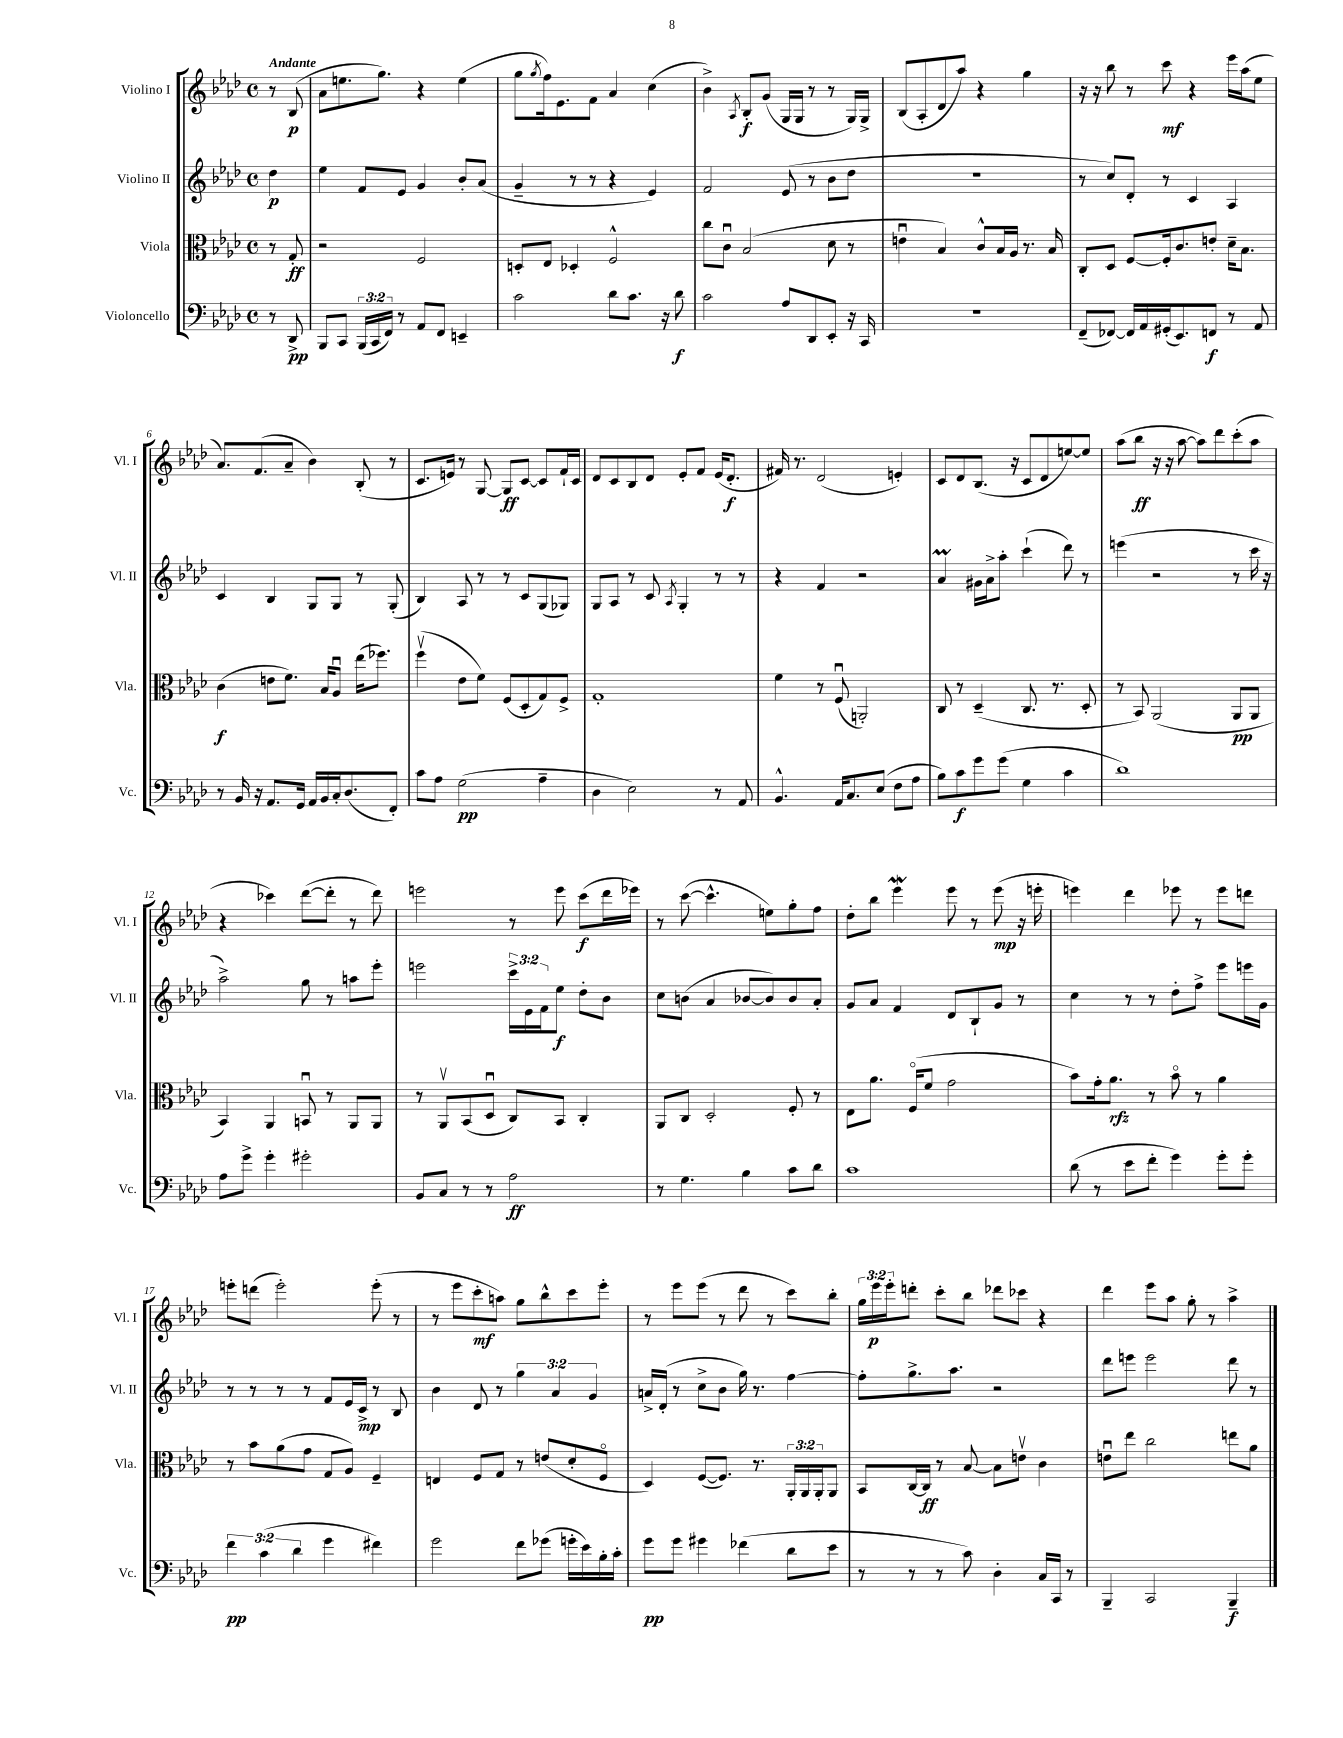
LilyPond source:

<<
\new StaffGroup <<
\new Staff = "s0" \with { instrumentName = "Violino I" shortInstrumentName = "Vl. I" } {
    \clef treble \key aes \major \defaultTimeSignature \time 4/4 \override Staff.TupletNumber.text = #tuplet-number::calc-fraction-text \partial 4 \tempo "Andante"
    r8 bes8\p( |
    aes'8 e''8. g''8.) r4 e''4( |
    g''8 \acciaccatura { g''8 } f''16) ees'8. f'8 aes'4 c''4( |
    bes'4->) \acciaccatura { aes8 } bes8-.\f g'8( g16 g16 r8 r8 g16) g16-> |
    bes8( aes8-. des'8 aes''8) r4 g''4 |
    r16 r16 bes''8 r8 c'''8\mf r4 ees'''16 aes''16( ees''8 |
    aes'8.) f'8.( aes'8-- bes'4) bes8-.( r8 |
    c'8. e'16) r8 g8~ g8\ff c'8~ c'8 f'16-! c'16 |
    des'8 c'8 bes8 des'8 ees'8-. f'8 ees'16( des'8.-.\f |
    fis'16) r8. des'2( e'4-.) |
    c'8 des'8 bes8.( r16 c'8 des'8 e''8~) e''8 |
    aes''8( bes''8\ff r16 r16 aes''8~ aes''8) des'''8 c'''8-.( aes''8 |
    r4 ces'''4) des'''8~( des'''8-. r8 des'''8) |
    e'''2 r8 e'''8 c'''8\f( des'''16 ees'''16) |
    r8 c'''8~( c'''4.-^ e''8) g''8-. f''8 |
    des''8-. bes''8 ees'''4\mordent ees'''8 r8 ees'''8\mp( r16 e'''16-. |
    e'''4) des'''4 ees'''8 r8 ees'''8 d'''8 |
    e'''8-. d'''8( e'''2-.) e'''8-.( r8 |
    r8 ees'''8 c'''8-.\mf a''8) g''8 bes''8-^ c'''8 ees'''8-. |
    r8 ees'''8 ees'''8( r8 des'''8 r8 c'''8) bes''8-. |
    \tuplet 3/2 { g''16 ees'''16\p ees'''16-. } d'''8-. c'''8-. bes''8 des'''8 ces'''8 r4 |
    des'''4 ees'''8 aes''8 g''8-. r8 aes''4-> \bar "|." |
}
\new Staff = "s1" \with { instrumentName = "Violino II" shortInstrumentName = "Vl. II" } {
    \clef treble \key aes \major \defaultTimeSignature \time 4/4 \override Staff.TupletNumber.text = #tuplet-number::calc-fraction-text \partial 4
    des''4\p |
    ees''4 f'8 ees'8 g'4 bes'8-. aes'8( |
    g'4-- r8 r8 r4 ees'4) |
    f'2 ees'8( r8 bes'8 des''8 |
    R1 |
    r8 c''8) des'8-. r8 c'4 aes4 |
    c'4 bes4 g8 g8 r8 g8-.( |
    bes4) aes8 r8 r8 c'8 g8( ges8) |
    g8 aes8 r8 c'8 \acciaccatura { aes8 } g4-. r8 r8 |
    r4 f'4 r2 |
    aes'4\prall gis'16 aes'16-> aes''8-. c'''4-!( des'''8) r8 |
    e'''4( r2 r8 c'''16 r16 |
    aes''2->) g''8 r8 a''8 ees'''8-. |
    e'''2 \tuplet 3/2 { c'''16-> ees'16 f'16 } ees''8\f des''8-. bes'8 |
    c''8 b'8( aes'4 bes'8~ bes'8) bes'8 aes'8-. |
    g'8 aes'8 f'4 des'8 bes8-! g'8 r8 |
    c''4 r8 r8 des''8-. f''8-> ees'''8 e'''16 g'16 |
    r8 r8 r8 r8 f'8 ees'16 c'16->\mp r8 bes8 |
    bes'4 des'8 r8 \tuplet 3/2 { g''4 aes'4 g'4 } |
    a'16-> des'16-.( r8 c''8-> bes'8 g''16) r8. f''4~ |
    f''8-. g''8.-> aes''8. r2 |
    des'''8 e'''8 e'''2 des'''8 r8 \bar "|." |
}
\new Staff = "s2" \with { instrumentName = "Viola" shortInstrumentName = "Vla." } {
    \clef alto \key aes \major \defaultTimeSignature \time 4/4 \override Staff.TupletNumber.text = #tuplet-number::calc-fraction-text \partial 4
    r8 g8-.\ff |
    r2 f2 |
    d8-. ees8 des4-. f2-^ |
    c''8 c'8\downbow bes2( des'8 r8 |
    e'4\downbow bes4) c'8-^ bes16 aes16 r8. bes16 |
    c8-. des8 f8~ f16-. c'8. e'8-. des'16-- bes8. |
    c'4\f( e'8 f'8.) bes16 aes8\downbow ees''16( fes''8.) |
    f''4\upbow( ees'8 f'8) f8( des8-. g8) f8-> |
    g1-. |
    f'4 r8 f8\downbow( a,2-.) |
    c8 r8 des4--( c8. r8. des8-. |
    r8 bes,8) aes,2( aes,8\pp aes,8 |
    bes,4) aes,4 b,8\downbow r8 aes,8 aes,8 |
    r8 aes,8\upbow bes,8( des8\downbow c8) bes,8 c4-. |
    aes,8 c8 des2-. f8-. r8 |
    ees8 aes'8. f16\flageolet( f'8 g'2 |
    bes'8) g'16-. aes'8.\rfz r8 bes'8\flageolet r8 aes'4 |
    r8 bes'8 aes'8( g'8 g8 aes8) f4-- |
    e4 f8 g8 r8 e'8( des'8-. f8\flageolet |
    des4) f8~( f8.) r8. \tuplet 3/2 { aes,16-. aes,16 aes,16-. } aes,8 |
    bes,8 c16~ c16\ff r8 bes8~ bes8 e'8\upbow c'4 |
    e'8\downbow ees''8 c''2 e''8 aes'8 \bar "|." |
}
\new Staff = "s3" \with { instrumentName = "Violoncello" shortInstrumentName = "Vc." } {
    \clef bass \key aes \major \defaultTimeSignature \time 4/4 \override Staff.TupletNumber.text = #tuplet-number::calc-fraction-text \partial 4
    r8 des,8->\pp |
    bes,,8 c,8 \tuplet 3/2 { bes,,16( c,16 f,16) } r8 aes,8 f,8 e,4-- |
    c'2 des'8 c'8. r16 des'8\f |
    c'2 aes8 des,8 ees,8-. r16 c,16 |
    R1 |
    f,8--( fes,8~) fes,16 aes,16 gis,16-.( ees,8.) f,8\f r8 aes,8 |
    r8 bes,16 r16 aes,8. g,16 aes,16 bes,16 c16-. des8.( f,8-.) |
    c'8 aes8 g2\pp( aes4-- |
    des4 ees2) r8 aes,8 |
    bes,4.-^ aes,16 c8. ees8( f8 aes8 |
    bes8) c'8\f g'8 g'8( g4 c'4 |
    des'1) |
    aes8 g'8-> g'4-. gis'2-. |
    bes,8 c8 r8 r8 aes2\ff |
    r8 g4. bes4 c'8 des'8 |
    c'1 |
    des'8( r8 ees'8 f'8-. g'4) g'8-. g'8-. |
    \tuplet 3/2 { f'4\pp c'4( des'4 } g'4 fis'4) |
    g'2 f'8 ges'8( g'16-. ees'16) bes16-. c'16-. |
    g'8\pp g'8 gis'4 fes'4( des'8 ees'8 |
    r8 r8 r8 c'8) des4-. c16 c,16 r8 |
    bes,,4-- c,2 bes,,4--\f \bar "|." |
}
>>
>>
